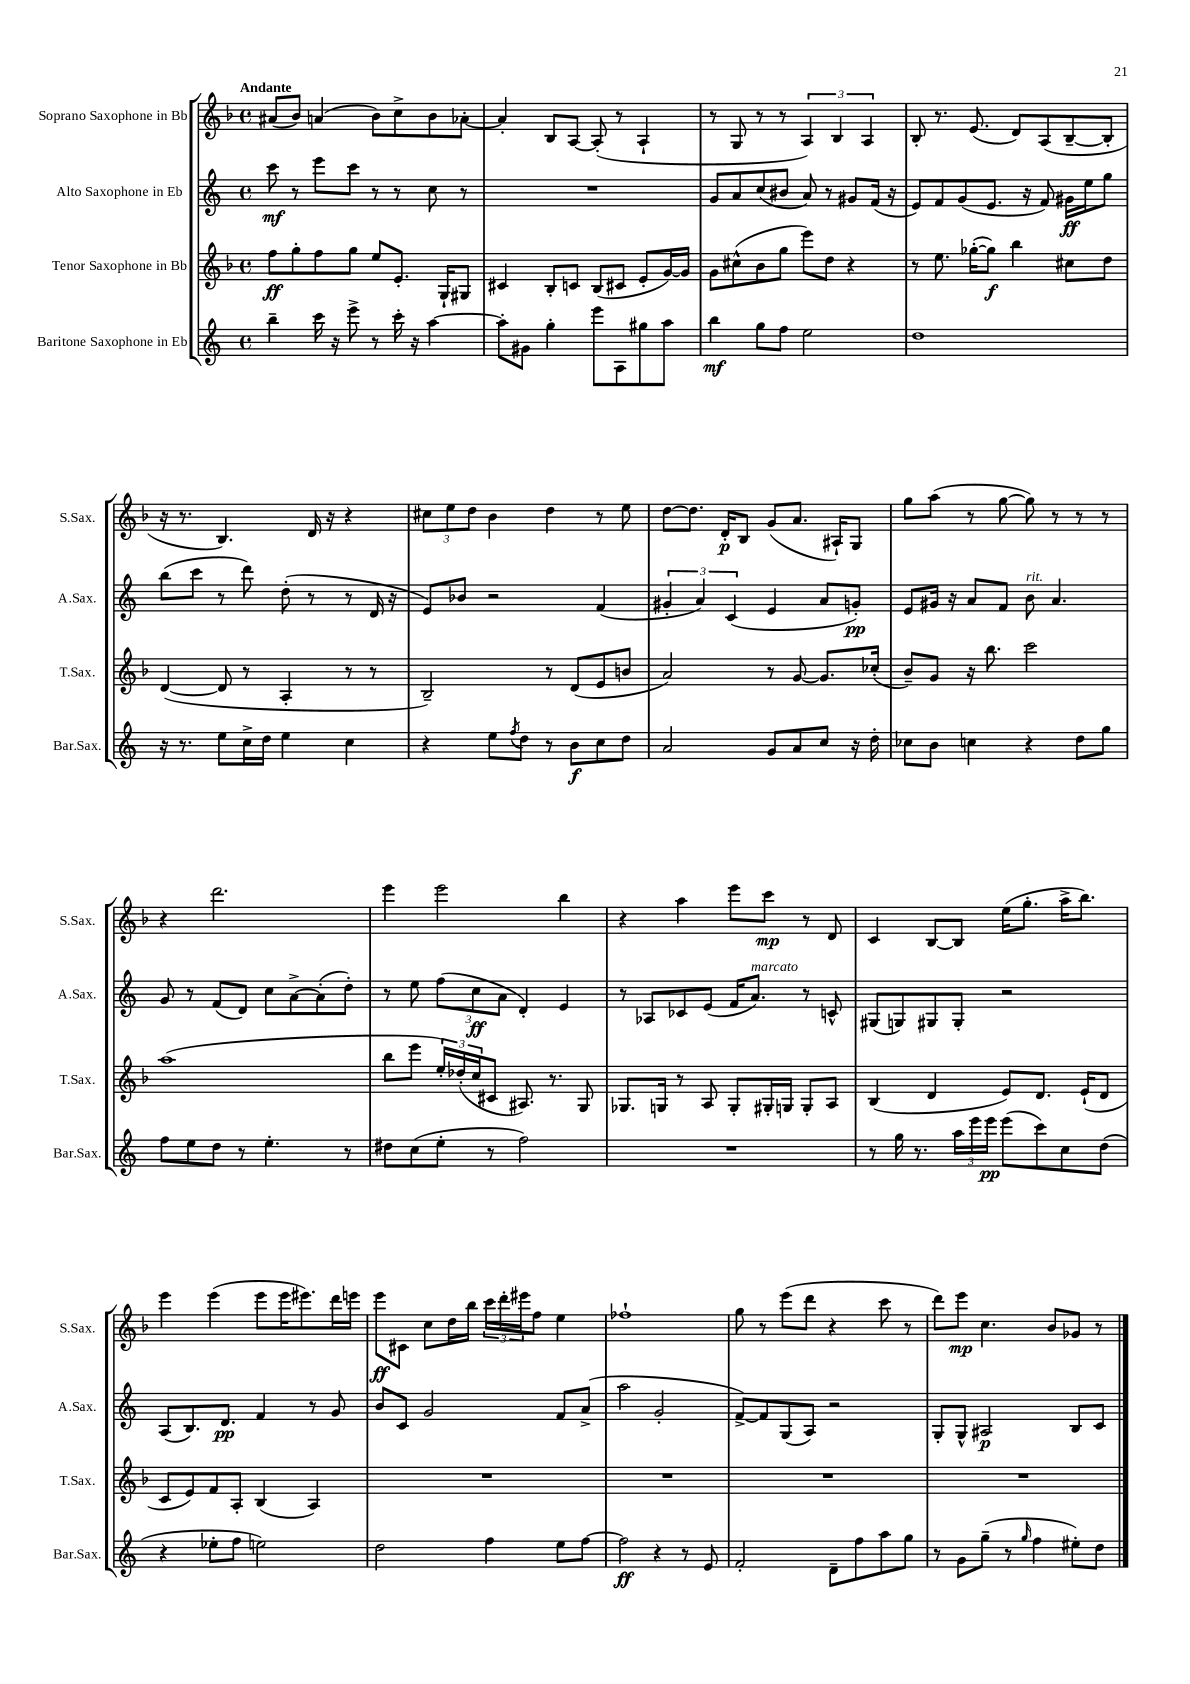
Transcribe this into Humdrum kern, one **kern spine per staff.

**kern	**kern	**kern	**kern
*staff4	*staff3	*staff2	*staff1
*clefG2	*clefG2	*clefG2	*clefG2
*k[]	*k[b-]	*k[]	*k[b-]
*M4/4	*M4/4	*M4/4	*M4/4
*met(c)	*met(c)	*met(c)	*met(c)
4bb~	8ff	8ccc	(8a#
.	8gg'	8r	8b-)
16ccc	8ff	8eee	(4a
16r	.	.	.
8eee^	8gg	8ccc	.
8r	8ee	8r	8b-)
16ccc'	8.e'	8r	8cc^
16r	.	.	.
[4aa	.	8cc	8b-
.	16G`	.	.
.	8G#	8r	[8a-'
=	=	=	=
8aa']	4c#	1r	4a-']
8g#	.	.	.
4gg'	8B-'	.	8B-
.	8c	.	[8A
8eee	(8B-	.	(8A']
8A	8c#	.	8r
8gg#	8e'	.	4A`
8aa	[16g)	.	.
.	16g]	.	.
=	=	=	=
4bb	8g	8g	8r
.	(8cc#^^	8a	8G
8gg	8b-	(8cc	8r
8ff	8gg	8b#	8r
2ee	8eee)	8a)	6A)
.	8dd	8r	.
.	.	.	6B-
.	4r	8g#	.
.	.	.	6A
.	.	(16f	.
.	.	16r	.
=	=	=	=
1dd	8r	8e)	8B-'
.	8.ee	8f	8.r
.	.	(8g	.
.	([16gg-'	.	(8.e
.	8gg-])	8.e	.
.	4bb-	.	8d)
.	.	16r	.
.	.	8f)	(8A
.	8cc#	16g#	[8B-~
.	.	16ee	.
.	8dd	8gg	8B-']
=	=	=	=
16r	([4d	(8bb	16r
8.r	.	.	8.r
.	.	8ccc	.
8ee	8d]	8r	4.B-)
16cc^	8r	8ddd)	.
16dd	.	.	.
4ee	4A'	(8dd'	.
.	.	8r	16d
.	.	.	16r
4cc	8r	8r	4r
.	8r	16d	.
.	.	16r	.
=	=	=	=
4r	2B-~)	8e)	12cc#
.	.	.	12ee
.	.	8b-	.
.	.	.	12dd
8ee	.	2r	4b-
8qff	.	.	.
8dd	.	.	.
8r	8r	.	4dd
8b	(8d	.	.
8cc	8e	(4f	8r
8dd	8b	.	8ee
=	=	=	=
2a	2a)	6g#'	[8dd
.	.	.	8.dd]
.	.	6a)	.
.	.	.	16d'
.	.	(6c	.
.	.	.	8B-
8g	8r	4e	(8g
8a	[8g	.	8.a
8cc	8.g]	8a	.
.	.	.	16A#`)
16r	.	8g')	8G
16dd'	(16cc-'	.	.
=	=	=	=
8cc-	8b-~)	8e	8gg
8b	8g	16g#	(8aa
.	.	16r	.
4cc	16r	8a	8r
.	8.bb-	.	.
.	.	8f	[8gg
4r	2ccc	8b	8gg])
.	.	4.a	8r
8dd	.	.	8r
8gg	.	.	8r
=	=	=	=
8ff	(1aa	8g	4r
8ee	.	8r	.
8dd	.	(8f	2.ddd
8r	.	8d)	.
4.ee'	.	8cc	.
.	.	[8a^	.
.	.	(8a']	.
8r	.	8dd')	.
=	=	=	=
8dd#	8bb-	8r	4eee
(8cc	8eee	8ee	.
8ee'	24ee')	(12ff	2eee
.	(24dd-'	.	.
.	24cc	12cc	.
8r	8c#	.	.
.	.	12a	.
2ff)	8.A#)	4d')	.
.	8.r	.	.
.	.	4e	4bb-
.	8G	.	.
=	=	=	=
1r	8.G-	8r	4r
.	.	8A-	.
.	16G	.	.
.	8r	8c-	4aa
.	8A	(8e	.
.	8G'	16f	8eee
.	.	8.a)	.
.	16G#'	.	8ccc
.	16G	.	.
.	8G'	8r	8r
.	8A	8c^^	8d
=	=	=	=
8r	(4B-	(8G#	4c
16gg	.	8G)	.
8.r	.	.	.
.	4d	8G#	[8B-
24aa	.	8G#'	8B-]
24eee	.	.	.
24eee	.	.	.
(8eee	8e)	2r	(16ee
.	.	.	8.gg'
8ccc)	8.d	.	.
8cc	.	.	16aa^
.	(16e`	.	8.bb-)
(8dd	8d	.	.
=	=	=	=
4r	8c	(8A	4eee
.	8e)	8.B)	.
8ee-'	8f	.	(4eee
.	.	8.d	.
8ff	8A'	.	.
2ee)	(4B-	4f	8eee
.	.	.	16eee
.	.	.	8.eee#)
.	4A)	8r	.
.	.	8g	16ddd
.	.	.	16eee
=	=	=	=
2dd	1r	8b	8eee
.	.	8c	8c#
.	.	2g	8cc
.	.	.	16dd
.	.	.	16bb-
4ff	.	.	24ccc
.	.	.	24ddd'
.	.	.	24eee#
.	.	.	8ff
8ee	.	8f	4ee
[8ff	.	(8a^	.
=	=	=	=
2ff]	1r	2aa	1ff-`
4r	.	2g'	.
8r	.	.	.
8e	.	.	.
=	=	=	=
2f'	1r	[8f^)	8gg
.	.	8f]	8r
.	.	(8G	(8eee
.	.	8A)	8ddd
8d~	.	2r	4r
8ff	.	.	.
8aa	.	.	8ccc
8gg	.	.	8r
=	=	=	=
8r	1r	8G'	8ddd)
8g	.	8G^^	8eee
(8gg~	.	2A#	4.cc
8r	.	.	.
16qqgg	.	.	.
4ff	.	.	.
.	.	.	8b-
8ee#')	.	8B	8g-
8dd	.	8c	8r
==	==	==	==
*-	*-	*-	*-
